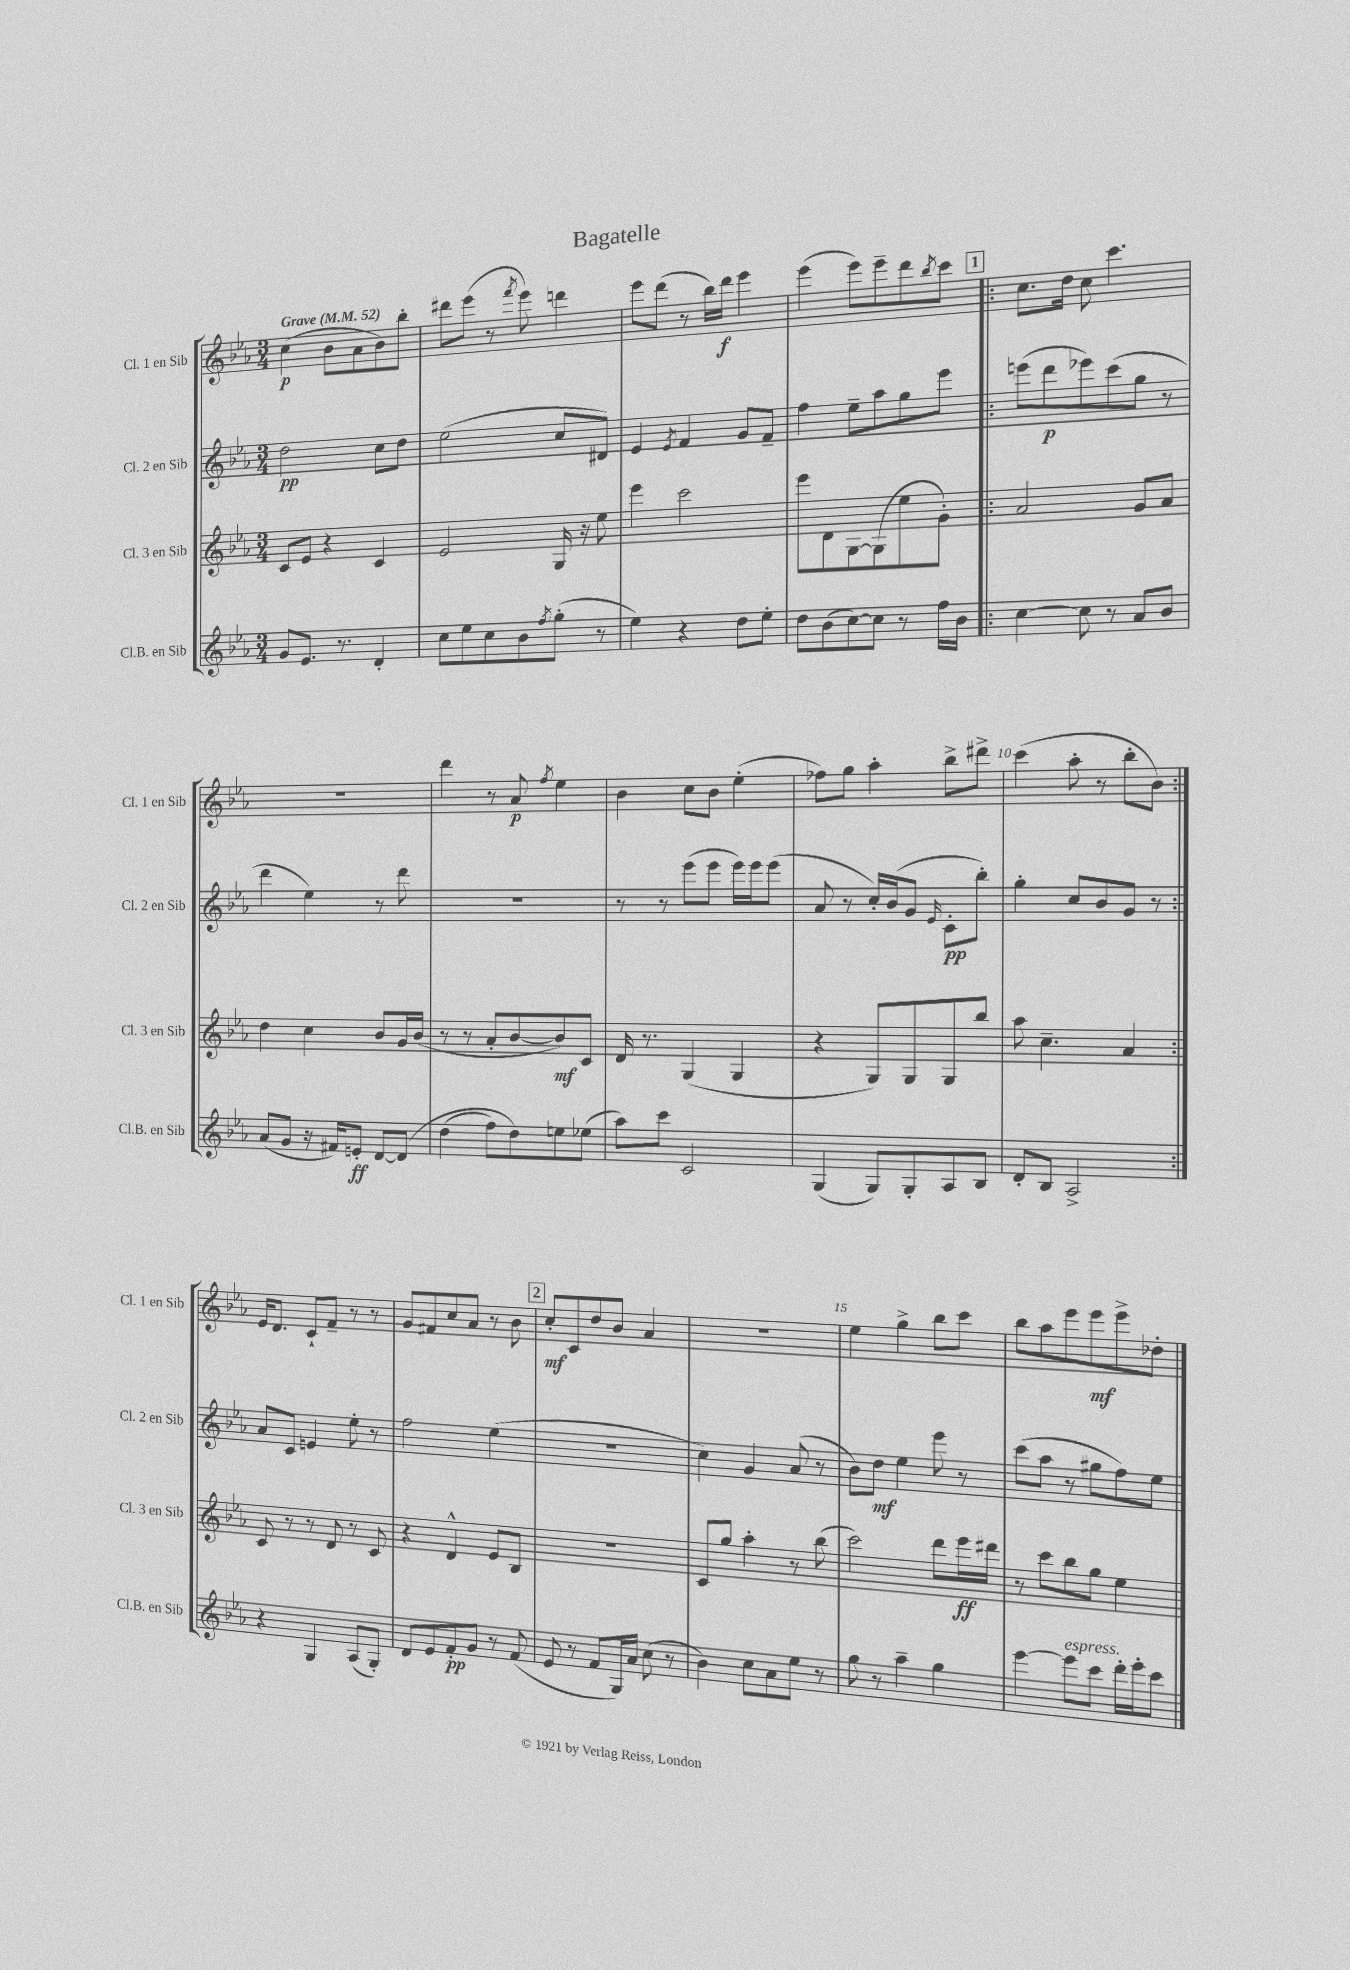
\header { title = "Bagatelle" }
<<
\new StaffGroup <<
\new Staff = "s0" \with { instrumentName = "Cl. 1 en Sib" shortInstrumentName = "Cl. 1 en Sib" } {
    \clef treble \key ees \major \numericTimeSignature \time 3/4 \tempo "Grave" 4 = 52
    c''4\p( bes'8 aes'8 bes'8) bes''8-. |
    dis'''8 ees'''8( r8 \acciaccatura { f'''8 } ees'''8) d'''4 |
    ees'''8 d'''8( r8 bes''16) d'''16\f ees'''4 |
    ees'''4( ees'''8) ees'''8-- d'''8 \acciaccatura { bes''8 } c'''8 |
    \repeat volta 2 { \mark \markup { \box "1" } c''8. d''16 c''8 c'''4. |
    R2. |
    d'''4 r8 aes'8\p \acciaccatura { f''8 } ees''4 |
    bes'4 c''8 bes'8 ees''4-.( |
    fes''8) g''8 aes''4-. bes''8-> dis'''8-> |
    c'''4( aes''8-. r8 bes''8-. bes'8) | }
    ees'16 d'8. c'8-! f'8-- r8 r8 |
    g'8 fis'8 c''8 aes'8 r8 bes'8 |
    \mark \markup { \box "2" } c''8-.\mf c'8 d''8 bes'8 aes'4 |
    R2. |
    ees''4 g''4-> bes''8 c'''8 |
    bes''8 aes''8 ees'''8 ees'''8\mf ees'''8-> des''8-. \bar "|." |
}
\new Staff = "s1" \with { instrumentName = "Cl. 2 en Sib" shortInstrumentName = "Cl. 2 en Sib" } {
    \clef treble \key ees \major \numericTimeSignature \time 3/4
    d''2\pp c''8 d''8 |
    ees''2( c''8 dis'8) |
    ees'4 \acciaccatura { ees'8 } f'4 g'8 f'8-- |
    f''4 ees''8-- aes''8 g''8 ees'''8 |
    \repeat volta 2 { \mark \markup { \box "1" } e'''8( d'''8\p ees'''8) c'''8( g''8 r8 |
    d'''4 ees''4) r8 d'''8 |
    R2. |
    r8 r8 ees'''8( ees'''8 ees'''16) ees'''16 ees'''8( |
    aes'8 r8 c''16-.) bes'16( g'8 \grace { ees'16 } c'8-.\pp bes''8-.) |
    g''4-. c''8 bes'8 g'8 r8 | }
    aes'8 c'8 e'4 ees''8-. r8 |
    f''2 ees''4( |
    \mark \markup { \box "2" } R2. |
    c''4) g'4 aes'8( r8 |
    bes'8) d''8\mf ees''4 ees'''8 r8 |
    c'''8( aes''8 r8 gis''8 f''8) ees''8 \bar "|." |
}
\new Staff = "s2" \with { instrumentName = "Cl. 3 en Sib" shortInstrumentName = "Cl. 3 en Sib" } {
    \clef treble \key ees \major \numericTimeSignature \time 3/4
    c'8 ees'8 r4 c'4 |
    ees'2 g16 r16 ees''8 |
    ees'''4 c'''2 |
    ees'''8 d'8 g8~ g8( ees''8 g'8-.) |
    \repeat volta 2 { \mark \markup { \box "1" } aes'2 g'8 aes'8 |
    d''4 c''4 bes'8 g'16 bes'16( |
    r8 r8 aes'8-. bes'8~ bes'8\mf) c'8 |
    d'16 r8. g4( g4 |
    r4 g8) g8 g8 bes''8 |
    aes''8 c''4.-- aes'4 | }
    c'8 r8 r8 d'8 r8 c'8 |
    r4 d'4-^ ees'8 bes8 |
    \mark \markup { \box "2" } R2. |
    c'8 g''8 aes''4-. r8 bes''8( |
    c'''2) d'''8 ees'''16\ff dis'''16 |
    r8 c'''8 bes''8 g''8 ees''4 \bar "|." |
}
\new Staff = "s3" \with { instrumentName = "Cl.B. en Sib" shortInstrumentName = "Cl.B. en Sib" } {
    \clef treble \key ees \major \numericTimeSignature \time 3/4
    g'8 ees'8. r8. d'4-. |
    c''8 ees''8 c''8 bes'8 \acciaccatura { f''8 } g''8-.( r8 |
    ees''4) r4 d''8 ees''8-. |
    d''8 bes'8( c''8~) c''8 r8 f''16 bes'16 |
    \repeat volta 2 { \mark \markup { \box "1" } c''4~ c''8 r8 aes'8 bes'8 |
    aes'8( g'8 r16 fis'16) e'8-.\ff d'8~ d'8\( |
    d''4( f''8) d''8\) e''8 ees''8( |
    aes''8) c'''8 c'2 |
    g4( g8) g8-. aes8 bes8 |
    d'8-. bes8 aes2-> | }
    r4 g4 aes8( g8-.) |
    d'8 ees'8 f'8-.\pp g'8 r8 f'8( |
    \mark \markup { \box "2" } ees'8 r8 f'8 g16) aes'16 c''8( r8 |
    bes'4) c''8 aes'8 ees''8 r8 |
    g''8 r8 aes''4-- g''4 |
    ees'''4~ ees'''8^\markup { \italic "espress." } c'''8 d'''16-. ees'''16-. c'''8 \bar "|." |
}
>>
>>
\layout { \context { \Score \override BarNumber.break-visibility = ##(#f #t #t) barNumberVisibility = #(every-nth-bar-number-visible 5) } }
